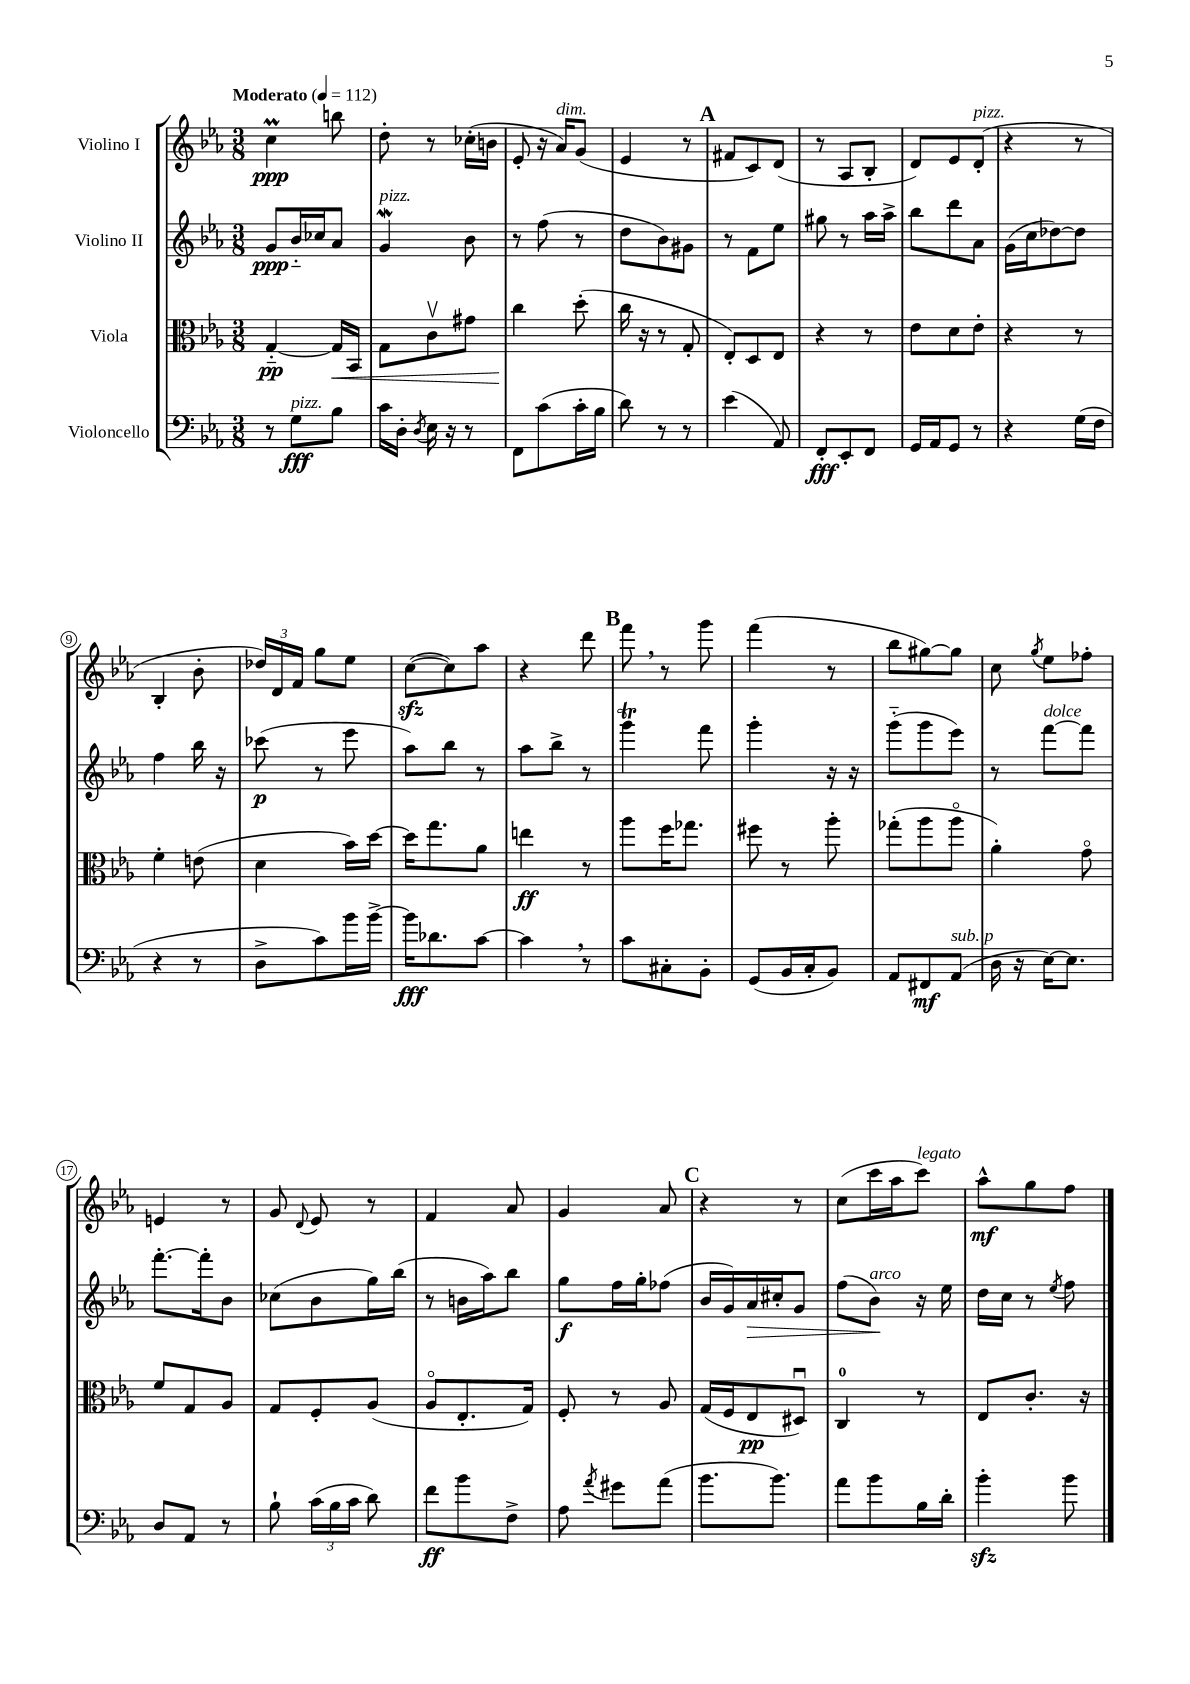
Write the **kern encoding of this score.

**kern	**kern	**kern	**kern
*staff4	*staff3	*staff2	*staff1
*clefF4	*clefC3	*clefG2	*clefG2
*k[b-e-a-]	*k[b-e-a-]	*k[b-e-a-]	*k[b-e-a-]
*M3/8	*M3/8	*M3/8	*M3/8
*MM112	*MM112	*MM112	*MM112
8r	[4G'~	8g	4cc
8G	.	16b-'~	.
.	.	16cc-	.
8B-	16G]	8a-	8bb
.	16BB-	.	.
=	=	=	=
16c	8G	4g	8dd'
16D'	.	.	.
8qD	.	.	.
16E-	8cv	.	8r
16r	.	.	.
8r	8g#	8b-	(16cc-'
.	.	.	16b
=	=	=	=
8FF	4cc	8r	8e-'
(8c	.	(8ff	16r
.	.	.	16a-)
16c'	(8dd'	8r	(8g
16B-	.	.	.
=	=	=	=
8d)	16cc	8dd	4e-
.	16r	.	.
8r	8r	8b-)	.
8r	8G'	8g#	8r
=	=	=	=
(4e-	8E-')	8r	8f#
.	8D	8f	8c)
8AA-)	8E-	8ee-	(8d
=	=	=	=
8FF'	4r	8gg#	8r
8EE-'	.	8r	8A-
8FF	8r	16aa-	8B-'
.	.	16aa-^	.
=	=	=	=
16GG	8e-	8bb-	8d)
16AA-	.	.	.
8GG	8d	8ddd	8e-
8r	8e-'	8a-	(8d'
=	=	=	=
4r	4r	(16g	4r
.	.	16cc	.
.	.	[8dd-)	.
(16G	8r	8dd-]	8r
16F	.	.	.
=	=	=	=
4r	4f'	4ff	4B-'
8r	(8e	16bb-	8b-'
.	.	16r	.
=	=	=	=
8D^	4d	(8ccc-	24dd-)
.	.	.	24d
.	.	.	24f
8c)	.	8r	8gg
16b-	16b-)	8eee-	8ee-
[16b-^	[16dd	.	.
=	=	=	=
16b-]	16dd]	8aa-)	([8cc
8.d-	8.gg	.	.
.	.	8bb-	8cc])
[8c	8a-	8r	8aa-
=	=	=	=
4c]	4ee	8aa-	4r
.	.	8bb-^	.
8r	8r	8r	8ddd
=	=	=	=
8c	8aa-	4ggg	8fff
8C#'	16ff	.	8r
.	8.gg-	.	.
8BB-'	.	8fff	8ggg
=	=	=	=
(8GG	8ff#	4ggg'	(4fff
16BB-	8r	.	.
16C'	.	.	.
8BB-)	8aa-'	16r	8r
.	.	16r	.
=	=	=	=
8AA-	(8gg-'	(8ggg'~	8bb-
8FF#	8aa-	8ggg	[8gg#)
(8AA-	8aa-o	8eee-)	8gg#]
=	=	=	=
16D	4a-')	8r	8cc
16r	.	.	.
.	.	.	8qgg
[16E-)	.	[8fff	8ee-
8.E-]	.	.	.
.	8go	8fff]	8ff-'
=	=	=	=
8D	8f	[8.fff'	4e
8AA-	8G	.	.
.	.	16fff']	.
8r	8A-	8b-	8r
=	=	=	=
8B-`	8G	(8cc-	8g
.	.	.	8qqd
(24c	8F'	8b-	8e-
24B-	.	.	.
24c	.	.	.
8d)	(8A-	16gg)	8r
.	.	(16bb-	.
=	=	=	=
8f	8A-o	8r	4f
8b-	8.E-'	16b	.
.	.	16aa-)	.
8F^	.	8bb-	8a-
.	16G)	.	.
=	=	=	=
8A-	8F'	8gg	4g
8qa-	.	.	.
8g#	8r	16ff	.
.	.	16gg'	.
(8a-	8A-	(8ff-	8a-
=	=	=	=
8.b-	(16G	16b-	4r
.	16F	16g)	.
.	8E-	16a-	.
8.b-)	.	16cc#'	.
.	8D#u)	8g	8r
=	=	=	=
8a-	4C	(8ff	(8cc
8b-	.	8b-)	16ccc
.	.	.	16aa-
16B-	8r	16r	8ccc)
16d'	.	16ee-	.
=	=	=	=
4b-'	8E-	16dd	8aa-^^
.	.	16cc	.
.	8.c'	8r	8gg
.	.	8qee-	.
8b-	.	8ff	8ff
.	16r	.	.
==	==	==	==
*-	*-	*-	*-
